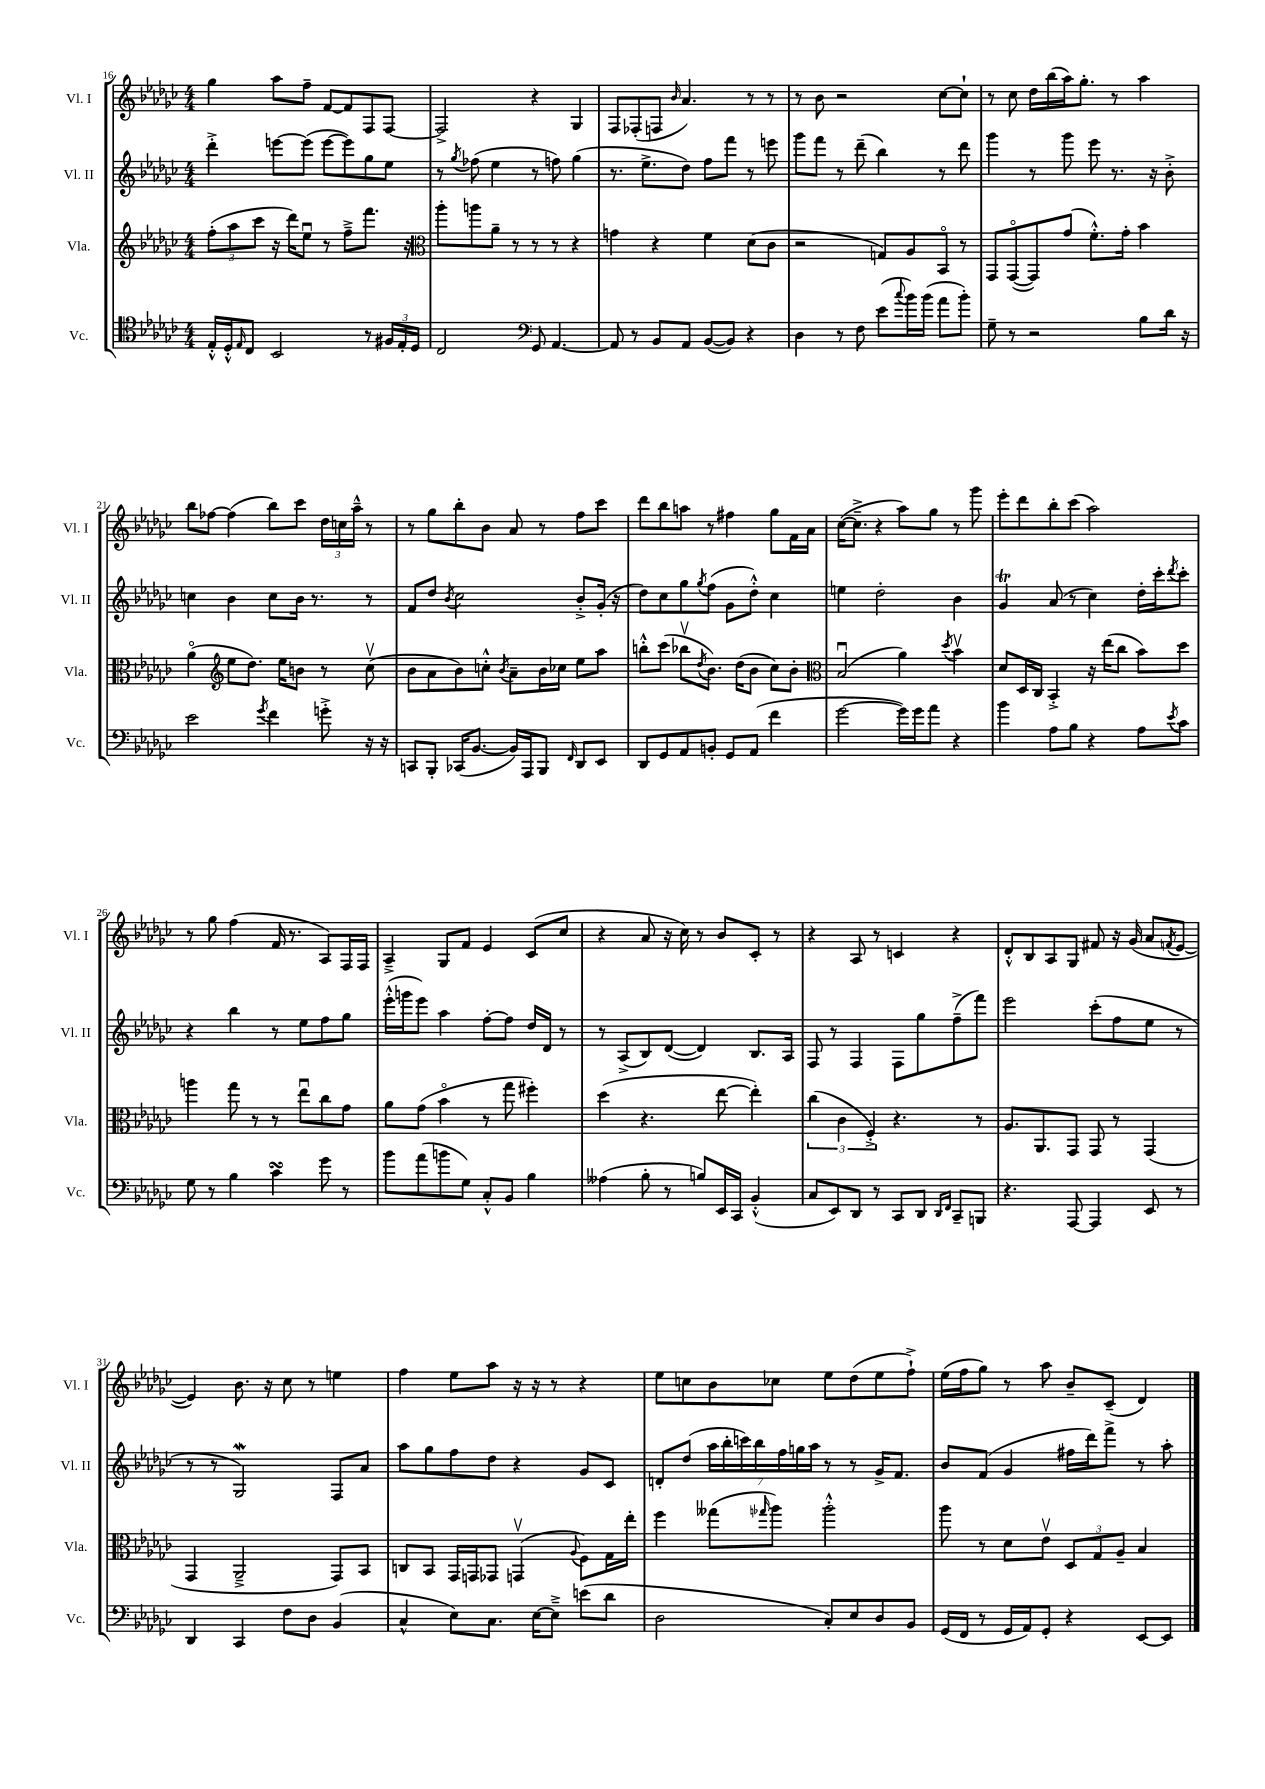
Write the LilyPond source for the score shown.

<<
\new StaffGroup <<
\new Staff = "s0" \with { instrumentName = "Vl. I" shortInstrumentName = "Vl. I" } {
    \clef treble \key ges \major \numericTimeSignature \time 4/4
    ges''4 aes''8 f''8-- f'8~ f'8 f8 f8~ |
    f2-> r4 ges4 |
    f8 fes8-.( f8 \grace { bes'16 } aes'4.) r8 r8 |
    r8 bes'8 r2 ces''8~ ces''8-! |
    r8 ces''8 des''16 bes''16( aes''16) ges''8.-. r8 aes''4 |
    bes''8 fes''8~ fes''4( bes''8) ces'''8 \tuplet 3/2 { des''16 c''16 aes''16---^ } r8 |
    r8 ges''8 bes''8-. bes'8 aes'8 r8 f''8 ces'''8 |
    des'''8 bes''8 a''8 r8 fis''4 ges''8 f'16 aes'16 |
    ces''16~( ces''8.---> r4 aes''8) ges''8 r8 ges'''8 |
    ees'''8-. des'''8 bes''8-. ces'''8( aes''2) |
    r8 ges''8 f''4( f'16 r8. aes8) f16 f16 |
    aes4---> ges8 f'8 ees'4 ces'8( ces''8 |
    r4 aes'8 r16 ces''16) r8 bes'8 ces'8-. r8 |
    r4 aes8 r8 c'4 r4 |
    des'8-.-^ bes8 aes8 ges8 fis'8 r16 ges'16( aes'8 \acciaccatura { f'8 } ees'8~ |
    ees'4) bes'8. r16 ces''8 r8 e''4 |
    f''4 ees''8 aes''8 r16 r16 r8 r4 |
    ees''8 c''8 bes'8 ces''8 ees''8 des''8( ees''8 f''8-!->) |
    ees''16( f''16 ges''8) r8 aes''8 bes'8-- ces'8--( des'4) \bar "|." |
}
\new Staff = "s1" \with { instrumentName = "Vl. II" shortInstrumentName = "Vl. II" } {
    \clef treble \key ges \major \numericTimeSignature \time 4/4
    des'''4-.-> e'''8~ e'''8( e'''8~ e'''8) ges''8 ees''8 |
    r8 \acciaccatura { ges''8 } fes''8( ees''4 r8 f''8) ges''4( |
    r8. ees''8.-> des''8) f''8 f'''8 r8 e'''8 |
    ges'''8 f'''8 r8 des'''8--( bes''4) r8 des'''8 |
    ges'''4 r8 ges'''8 ees'''8 r8. r16 bes'8-.-> |
    c''4 bes'4 c''8 bes'16 r8. r8 |
    f'8 des''8 \acciaccatura { bes'8 } ces''2 bes'8-.-> ges'16-.( r16 |
    des''8) ces''8 ges''8 \acciaccatura { ges''8 } f''8( ges'8 des''8-.-^) ces''4 |
    e''4 des''2-. bes'4 |
    ges'4\trill aes'8( r8 ces''4) des''16-. ces'''16-. \acciaccatura { des'''8 } ces'''8-. |
    r4 bes''4 r8 ees''8 f''8 ges''8 |
    ees'''16-.-^( g'''16 ees'''8) aes''4 f''8~-. f''8 des''16 des'16 r8 |
    r8 aes8->( bes8) des'8~( des'4) bes8. aes16 |
    f8 r8 f4 f8 ges''8 f''8--->( f'''8) |
    ees'''2 ces'''8-.( f''8 ees''8 r8 |
    r8 r8 ges2\mordent) f8 aes'8 |
    aes''8 ges''8 f''8 des''8 r4 ges'8 ces'8 |
    d'8-. des''8( \tuplet 7/4 { aes''16 bes''16-. c'''16) bes''16 f''16 g''16 aes''16 } r8 r8 ges'16-> f'8. |
    bes'8 f'8( ges'4 fis''16 des'''16) f'''8-> r8 aes''8-. \bar "|." |
}
\new Staff = "s2" \with { instrumentName = "Vla." shortInstrumentName = "Vla." } {
    \clef treble \key ges \major \numericTimeSignature \time 4/4
    \tuplet 3/2 { f''8-.( aes''8 ces'''8 } r16 des'''16) ees''8\downbow r8 f''8---> f'''8. r16 |
    \clef alto aes''8-. a''8 aes'8-- r8 r8 r8 r4 |
    g'4 r4 f'4 des'8( ces'8 |
    r2 g8) aes8 bes,8\flageolet r8 |
    ges,8 ges,8~\flageolet( ges,8) ges'8( f'8.-.-^) ges'16-. bes'4 |
    aes'4\flageolet( \clef treble ees''8 des''8.) ees''16 b'8 r8 ces''8\upbow( |
    bes'8 aes'8 bes'8) c''8-.-^ \acciaccatura { bes'8 } aes'8-- bes'16 ces''16 ees''8 aes''8 |
    b''8-.-^ ces'''8( bes''8\upbow \acciaccatura { des''8 } bes'8.) des''16( bes'8 ces''8) bes'8-. |
    \clef alto bes2\downbow( aes'4) \acciaccatura { des''8 } bes'4\upbow |
    des'8 des16 ces16 bes,4-.-> r16 ees''16( ces''8 bes'8) des''8 |
    a''4 ges''8 r8 r8 ees''8\downbow ces''8 ges'8 |
    aes'8 ges'8( bes'4\flageolet r8 ges''8 fis''4-.) |
    des''4( r4. ees''8~ ees''4-.) |
    \tuplet 3/2 { ces''4( ces'4 f4-.->) } r4. r8 |
    aes8. aes,8. ges,8 ges,8 r8 ges,4( |
    ges,4 aes,2---> ges,8) bes,8 |
    c8 bes,8 ges,16 g,16 ges,8 g,4\upbow( \appoggiatura { aes8 } f8) ges16 ees''16-. |
    f''4 geses''8( \grace { ges''16 } aes''8) aes''2-.-^ |
    aes''8 r8 des'8 ees'8\upbow \tuplet 3/2 { des8 ges8 aes8-- } bes4 \bar "|." |
}
\new Staff = "s3" \with { instrumentName = "Vc." shortInstrumentName = "Vc." } {
    \clef tenor \key ges \major \numericTimeSignature \time 4/4
    ees16-.-^ des16-.-^ \grace { ees16 } ces8 bes,2 r8 \tuplet 3/2 { fis16 ees16-. des16 } |
    ces2 \clef bass ges,8 aes,4.~ |
    aes,8 r8 bes,8 aes,8 bes,8~( bes,8) r4 |
    des4 r8 f8 ees'8( \appoggiatura { ces''8 } bes'16) bes'16( aes'8 bes'8-.) |
    ges8-- r8 r2 bes8 des'16 r16 |
    ees'2 \acciaccatura { ges'8 } f'4 g'8-.-> r16 r16 |
    c,8 bes,,8-. ces,16( bes,8.~ bes,16) aes,,16 bes,,8 \grace { f,16 } des,8 ees,8 |
    des,8 ges,8 aes,8 b,8-. ges,8 aes,8( f'4 |
    ges'2~ ges'16) ges'16 aes'8 r4 |
    bes'4 aes8 bes8 r4 aes8 \acciaccatura { ees'8 } ces'8 |
    ges8 r8 bes4 ces'4\turn ges'8 r8 |
    bes'8 aes'8( b'8 ges8) ces8-.-^ bes,8 bes4 |
    aeses4( bes8-. r8 b8) ees,16 ces,16 bes,4-.-^( |
    ces8 ees,8) des,8 r8 ces,8 des,8 \grace { des,16 f,16 } ces,8-- b,,8 |
    r4. aes,,8~ aes,,4 ees,8 r8 |
    des,4 ces,4 f8 des8 bes,4( |
    ces4-^ ees8) ces8. ees16~ ees8---> e'8( des'8 |
    des2 ces8-.) ees8 des8 bes,8 |
    ges,16( f,16 r8 ges,16 aes,16) ges,8-. r4 ees,8~ ees,8 \bar "|." |
}
>>
>>
\layout { \context { \Score currentBarNumber = #16 } }
